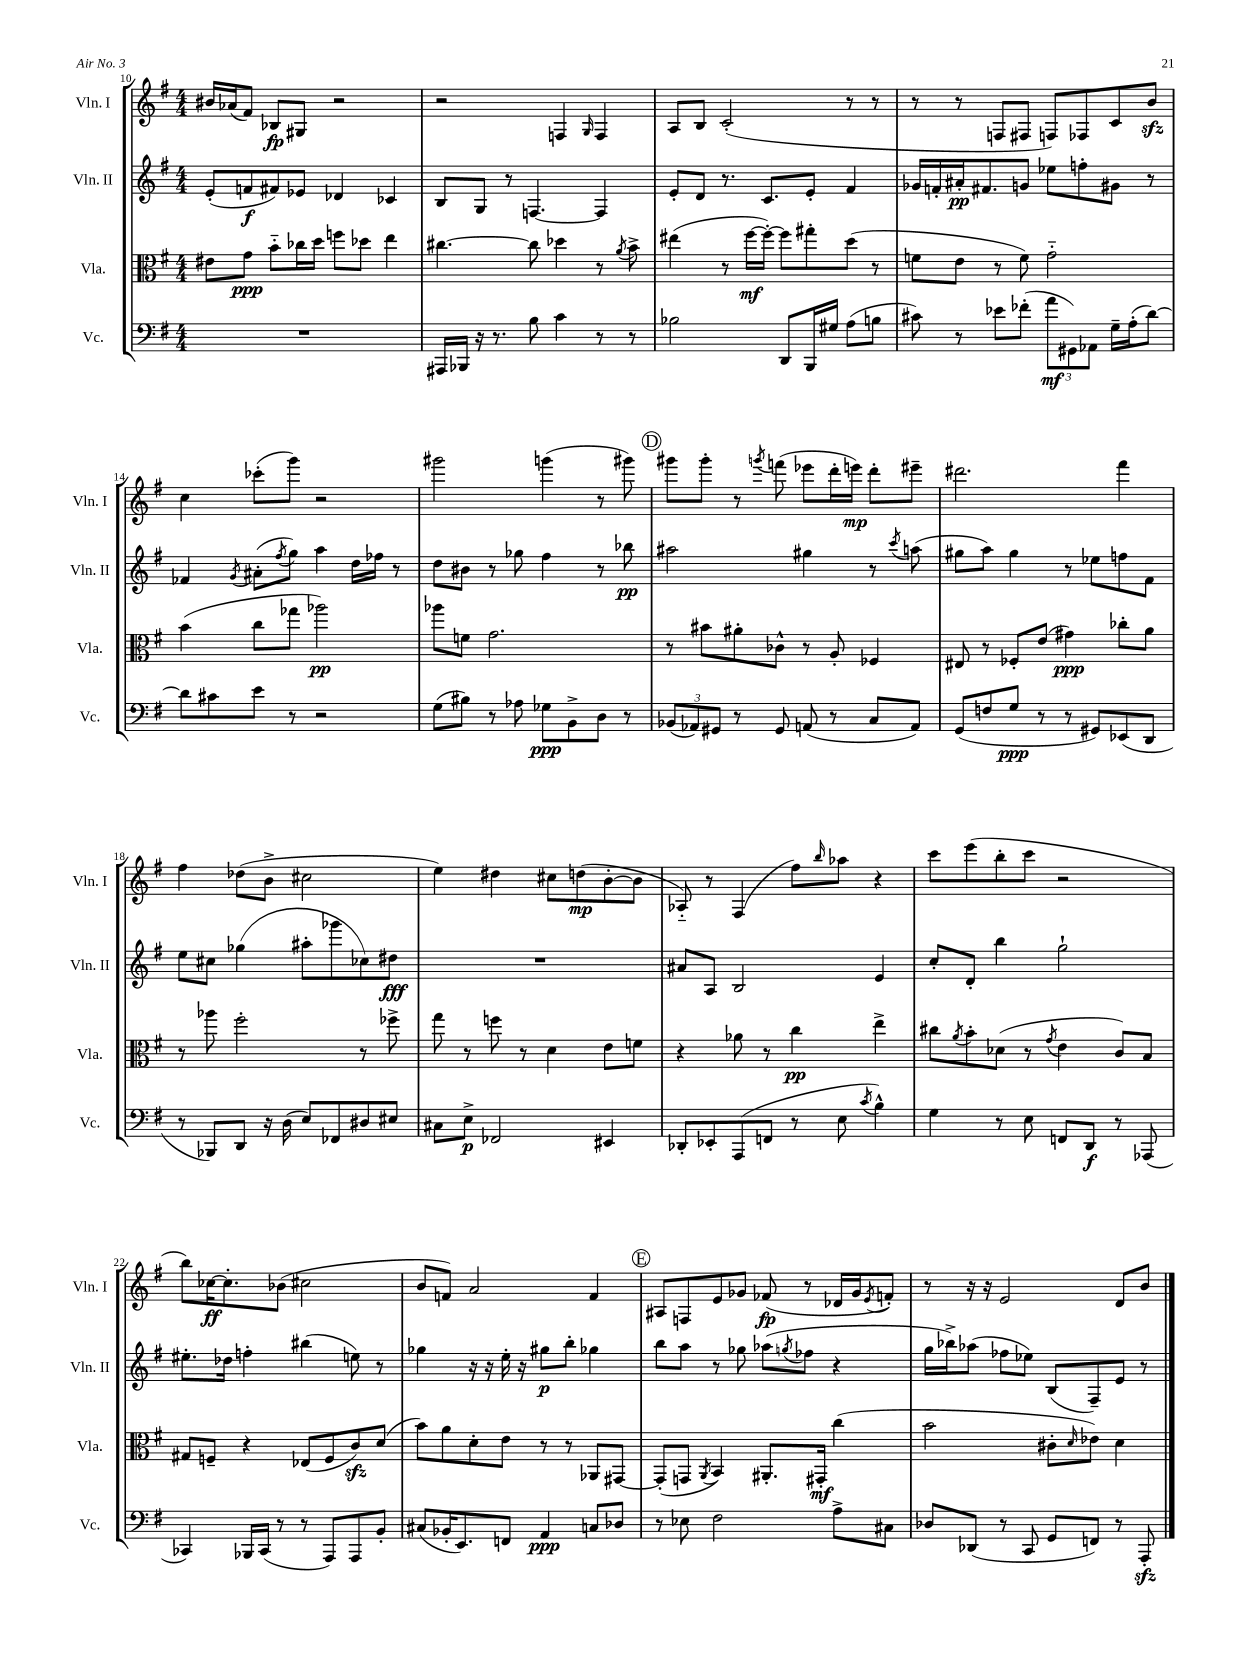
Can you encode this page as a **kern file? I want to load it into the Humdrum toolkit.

**kern	**dynam	**kern	**dynam	**kern	**dynam	**kern	**dynam
*part4	*part4	*part3	*part3	*part2	*part2	*part1	*part1
*staff4	*staff4	*staff3	*staff3	*staff2	*staff2	*staff1	*staff1
*I"Vc.	*	*I"Vla.	*	*I"Vln. II	*	*I"Vln. I	*
*I'Vc.	*	*I'Vla.	*	*I'Vln. II	*	*I'Vln. I	*
*clefF4	*	*clefC3	*	*clefG2	*	*clefG2	*
*k[f#]	*	*k[f#]	*	*k[f#]	*	*k[f#]	*
*M4/4	*	*M4/4	*	*M4/4	*	*M4/4	*
=10	=10	=10	=10	=10	=10	=10	=10
1r	.	8e#X\L	.	(8e'/L	.	16b#X/LL	.
.	.	.	.	.	.	(16a-X/J	.
.	.	8g\J	ppp	8fn/	f	8f#/J)	.
.	.	8b\L	.	8f#X/)	.	8B-X/L	fp
.	.	16cc-X\L	.	8e-X/J	.	8G#X/J	.
.	.	16dd\JJ	.	.	.	.	.
.	.	8ffn\L	.	4d-X/	.	2r	.
.	.	8dd-X\J	.	.	.	.	.
.	.	4ee\	.	4c-X/	.	.	.
=11	=11	=11	=11	=11	=11	=11	=11
16AAA#X/LL	.	[4.cc#X\	.	8B/L	.	2r	.
16BBB-X/JJ	.	.	.	.	.	.	.
16r	.	.	.	8G/J	.	.	.
8.r	.	.	.	.	.	.	.
.	.	.	.	8r	.	.	.
8B\	.	8cc#\]	.	[4.Fn/	.	.	.
4c\	.	4dd-X\	.	.	.	4Fn/	.
.	.	.	.	.	.	16qqG/	.
8r	.	8r	.	4F/]	.	4F/	.
.	.	8qa/	.	.	.	.	.
8r	.	8b^\	.	.	.	.	.
=12	=12	=12	=12	=12	=12	=12	=12
2B-X\	.	(4ee#X\	.	8e'/L	.	8A/L	.
.	.	.	.	8d/J	.	8B/J	.
.	.	8r	.	8.r	.	(2c'/	.
.	.	[16ff#\LL	mf	.	.	.	.
.	.	16ff#'\JJ_)	.	8.c/L	.	.	.
8DD/L	.	8ff#\L]	.	.	.	.	.
16BBB/L	.	8gg#X'\	.	8e'/J	.	.	.
16G#X/JJ	.	.	.	.	.	.	.
(8A\L	.	(8dd\J	.	4f#/	.	8r	.
8Bn\J	.	8r	.	.	.	8r	.
=13	=13	=13	=13	=13	=13	=13	=13
8c#X\)	.	8fn\L	.	16g-X/LL	.	8r	.
.	.	.	.	16fn'/	.	.	.
8r	.	8e\J	.	16a#X'/J	pp	8r	.
.	.	.	.	8.f#X/	.	.	.
8e-X\L	.	8r	.	.	.	8Fn/L	.
(8f-X'\J	.	8f\)	.	8gn/J	.	8F#X/J	.
12a\L	mf	2g\	.	8ee-X\L	.	8Fn/L)	.
12GG#X\)	.	.	.	.	.	.	.
.	.	.	.	8ffn'\	.	8F-X/	.
12AA-X\J	.	.	.	.	.	.	.
16G~\LL	.	.	.	8g#X\J	.	8c/	.
(16A'\J	.	.	.	.	.	.	.
[8d\J)	.	.	.	8r	.	8bzz/J	.
!!LO:LB:g=z
=14	=14	=14	=14	=14	=14	=14	=14
8d\L]	.	(4b\	.	4f-X/	.	4cc\	.
8c#X\	.	.	.	.	.	.	.
.	.	.	.	8qg/	.	.	.
8e\J	.	8cc\L	.	(8a#X'\L	.	(8ccc-X'\L	.
.	.	.	.	8qff#/	.	.	.
8r	.	8gg-X\J	.	8gg\J)	.	8ggg\J)	.
2r	.	2aa-X\)	pp	4aa\	.	2r	.
.	.	.	.	16dd\LL	.	.	.
.	.	.	.	16ff-X\JJ	.	.	.
.	.	.	.	8r	.	.	.
=15	=15	=15	=15	=15	=15	=15	=15
(8G\L	.	8aa-X\L	.	8dd\L	.	2ggg#X\	.
8B#X\J)	.	8fn\J	.	8b#X\J	.	.	.
8r	.	2.g\	.	8r	.	.	.
8A-X\	.	.	.	8gg-X\	.	.	.
8G-X\L	ppp	.	.	4ff#\	.	(4gggn\	.
8BB^\	.	.	.	.	.	.	.
8D\J	.	.	.	8r	.	8r	.
8r	.	.	.	8bb-X\	pp	8ggg#X\)	.
!!LO:REH:place=s1:t=D
=16	=16	=16	=16	=16	=16	=16	=16
(12BB-X/L	.	8r	.	2aa#X\	.	8ggg#X\L	.
12AA-X/)	.	.	.	.	.	.	.
.	.	8b#X\L	.	.	.	8ggg#'\J	.
12GG#X/J	.	.	.	.	.	.	.
8r	.	8a#X'\	.	.	.	8r	.
.	.	.	.	.	.	8qgggn/	.
8GG#/	.	8c-X^^\J	.	.	.	(8fffn\	.
(8AAn/	.	8r	.	4gg#X\	.	8eee-X\L	.
8r	.	8A'/	.	.	.	16ddd'\L	.
.	.	.	.	.	.	16eeen\JJ)	mp
8C/L	.	4F-X/	.	8r	.	8ddd'\L	.
.	.	.	.	8qccc/	.	.	.
8AA/J)	.	.	.	(8aan\	.	8eee#X~\J	.
=17	=17	=17	=17	=17	=17	=17	=17
(8GG/L	.	8E#X/	.	8gg#X\L	.	2.ddd#X\	.
8Fn/	.	8r	.	8aa\J)	.	.	.
8G/J	ppp	8F-X'/L	.	4gg#\	.	.	.
8r	.	(8e/J	.	.	.	.	.
8r	.	4g#X\)	ppp	8r	.	.	.
8GG#X/L)	.	.	.	8ee-X\L	.	.	.
(8EE-X/	.	8cc-X'\L	.	8ffn\	.	4fff#\	.
8DD/J	.	8a\J	.	8f#\J	.	.	.
!!LO:LB:g=z
=18	=18	=18	=18	=18	=18	=18	=18
8r	.	8r	.	8ee\L	.	4ff#\	.
8BBB-X/L)	.	8aa-X\	.	8cc#X\J	.	.	.
8DD/J	.	2ff#'\	.	(4gg-X\	.	(8dd-X\L	.
16r	.	.	.	.	.	8b^\J	.
(16D\	.	.	.	.	.	.	.
8E/L)	.	.	.	8aa#X'\L	.	2cc#X\	.
8FF-X/	.	.	.	8ggg-X\	.	.	.
8D#X/	.	8r	.	8cc-X\)	.	.	.
8E#X/J	.	8ff-X^\	.	8dd#X\J	fff	.	.
=19	=19	=19	=19	=19	=19	=19	=19
8C#X\L	.	8gg\	.	1r	.	4ee\)	.
8E^\J	p	8r	.	.	.	.	.
2FF-X/	.	8ffn\	.	.	.	4dd#X\	.
.	.	8r	.	.	.	.	.
.	.	4d\	.	.	.	8cc#X\L	.
.	.	.	.	.	.	(8ddn\	mp
4EE#X/	.	8e\L	.	.	.	[8b'\	.
.	.	8fn\J	.	.	.	8b\J]	.
=20	=20	=20	=20	=20	=20	=20	=20
8DD-X'/L	.	4r	.	8a#X/L	.	8A-X/)	.
8EE-X'/	.	.	.	8A/J	.	8r	.
(8AAA/	.	8a-X\	.	2B/	.	(4F#/	.
8FFn/J	.	8r	.	.	.	.	.
8r	.	4cc\	pp	.	.	8ff#\L)	.
.	.	.	.	.	.	16qqbb/	.
8E\	.	.	.	.	.	8aa-X\J	.
8qc/	.	.	.	.	.	.	.
4B^^\)	.	4ee^\	.	4e/	.	4r	.
=21	=21	=21	=21	=21	=21	=21	=21
4G\	.	8cc#X\L	.	8cc'/L	.	8ccc\L	.
.	.	8qa/	.	.	.	.	.
.	.	8b'\	.	8d'/J	.	(8eee\	.
8r	.	(8d-X\J	.	4bb\	.	8bb'\	.
8E\	.	8r	.	.	.	8ccc\J	.
.	.	8qg/	.	.	.	.	.
8FFn/L	.	4e\	.	2gg`\	.	2r	.
8DD/J	f	.	.	.	.	.	.
8r	.	8c/L)	.	.	.	.	.
(8AAA-X/	.	8B/J	.	.	.	.	.
!!LO:LB:g=z
=22	=22	=22	=22	=22	=22	=22	=22
4CC-X/)	.	8G#X/L	.	8.ee#X'\L	.	8bb\L)	.
.	.	8Fn~/J	.	.	.	[16cc-X\K	ff
.	.	.	.	16dd-X\Jk	.	8.cc-'\]	.
16BBB-X/LL	.	4r	.	4ffn'\	.	.	.
(16CC-/JJ	.	.	.	.	.	.	.
8r	.	.	.	.	.	(8b-X\J	.
8r	.	(8E-X/L	.	(4bb#X\	.	2cc#X\	.
8AAA/L)	.	8F/	.	.	.	.	.
8AAA/	.	8czz/)	.	8een\)	.	.	.
8BB'/J	.	(8d/J	.	8r	.	.	.
=23	=23	=23	=23	=23	=23	=23	=23
(8C#X/L	.	8b\L)	.	4gg-X\	.	8b/L	.
16BB-X'/K	.	8a\	.	.	.	8fn/J)	.
8.EE/)	.	.	.	.	.	.	.
.	.	8d'\	.	16r	.	2a/	.
.	.	.	.	16r	.	.	.
8FFn/J	.	8e\J	.	16ee'\	.	.	.
.	.	.	.	16r	.	.	.
4AA/	ppp	8r	.	8gg#X\L	p	.	.
.	.	8r	.	8bb'\J	.	.	.
8Cn/L	.	8AA-X/L	.	4gg-X\	.	4f/	.
8D-X/J	.	[8GG#X/J	.	.	.	.	.
!!LO:REH:place=s1:t=E
=24	=24	=24	=24	=24	=24	=24	=24
8r	.	(8GG#'/L]	.	8bb\L	.	8A#X/L	.
8E-X\	.	8GGn/J	.	8aa\J	.	8Fn/	.
.	.	8qAA/	.	.	.	.	.
2F#\	.	4BB/)	.	8r	.	8e/	.
.	.	.	.	8gg-X\	.	8g-X/J	.
.	.	8.AA#X'/L	.	(8aa-X\L	.	(8f-X/	fp
.	.	.	.	8qggn/	.	.	.
.	.	.	.	8ff-X\J	.	8r	.
.	.	16GG#X'/Jk	mf	.	.	.	.
8A^\L	.	(4cc\	.	4r	.	16d-X/LL	.
.	.	.	.	.	.	16g-/J	.
.	.	.	.	.	.	8qe/	.
8C#X\J	.	.	.	.	.	8fn'/J)	.
=25	=25	=25	=25	=25	=25	=25	=25
8D-X/L	.	2b\	.	16gg\LL	.	8r	.
.	.	.	.	16bb-X^\J)	.	.	.
(8DD-X/J	.	.	.	(8aa-X\J	.	16r	.
.	.	.	.	.	.	16r	.
8r	.	.	.	8ff-X\L	.	2e/	.
8CC/	.	.	.	8ee-X\J)	.	.	.
8GG/L	.	8c#X'\L	.	(8B/L	.	.	.
.	.	16qqd/	.	.	.	.	.
8FFn/J)	.	8e-X\J)	.	8F#~/)	.	.	.
8r	.	4d\	.	8e/J	.	8d/L	.
8AAAzz'/	.	.	.	8r	.	8b/J	.
==	==	==	==	==	==	==	==
*-	*-	*-	*-	*-	*-	*-	*-
